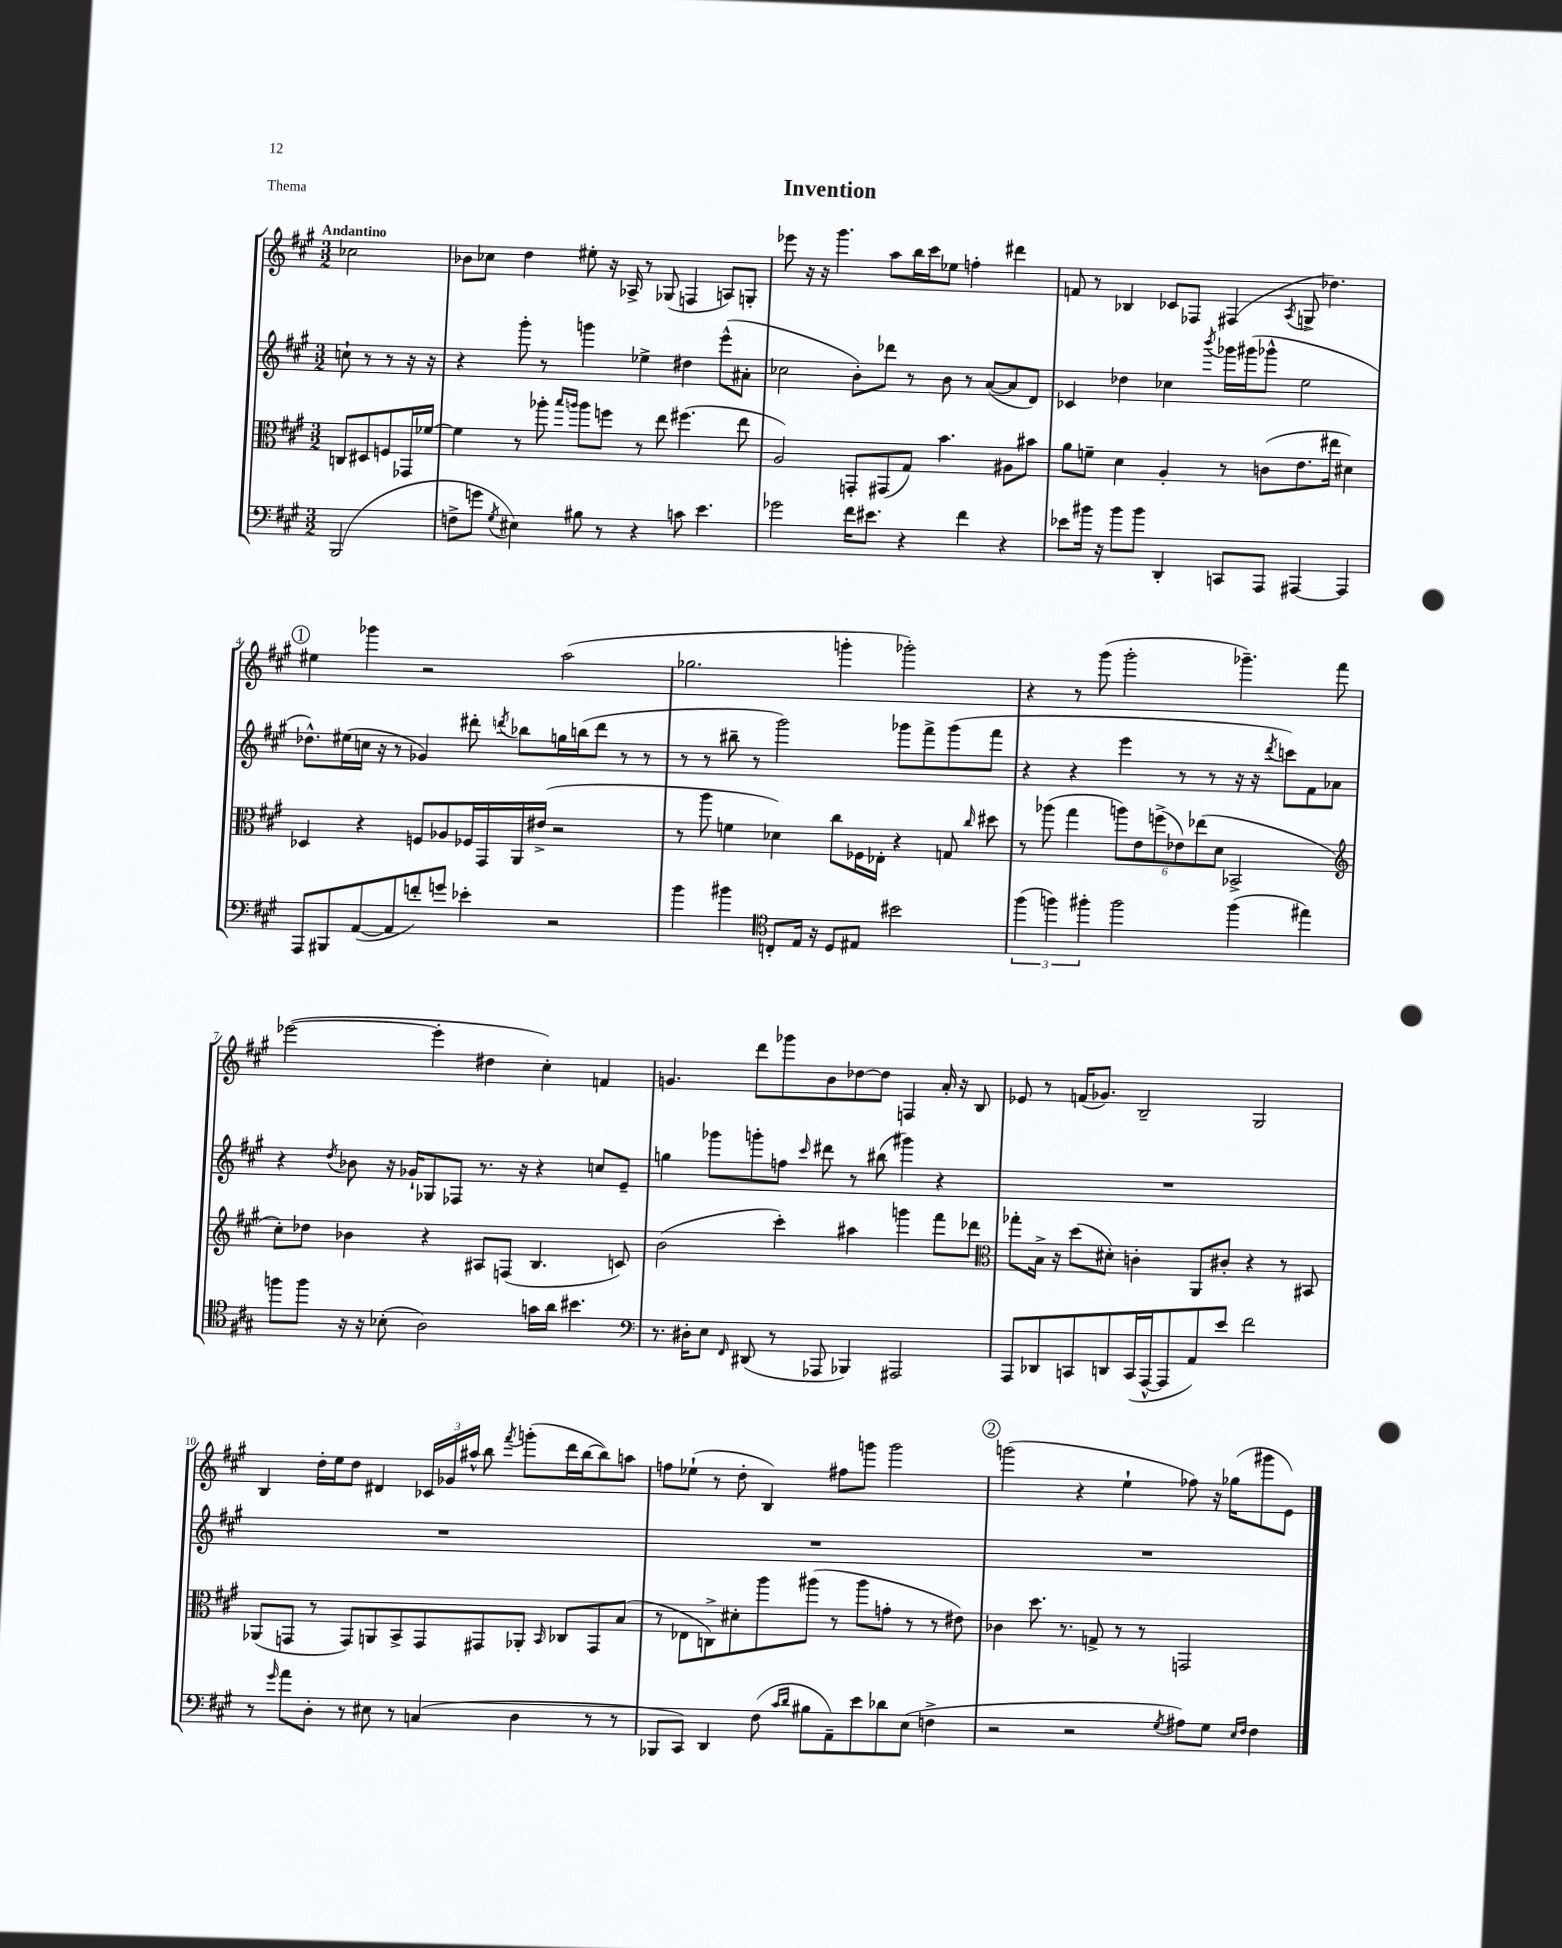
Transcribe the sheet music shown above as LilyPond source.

\header { title = "Invention" piece = "Thema" }
<<
\new StaffGroup <<
\new Staff = "s0" {
    \clef treble \key a \major \numericTimeSignature \time 3/2 \partial 2 \tempo "Andantino"
    \autoBeamOff ces''2 |
    bes'8[ ces''8] d''4 eis''8-. r16 aes16-> r8 ges8( f4 a8[) g8]-. |
    ees'''8 r16 r16 gis'''4. a''8[ b''16 cis'''16 ees''8] f''4-. dis'''4 |
    f'8 r8 bes4 ces'8[ fes8] fis4( \acciaccatura { a8 } g8-> des''4.) |
    \mark \markup { \circle "1" } eis''4 ges'''4 r2 a''2( |
    ges''2. g'''4-. ges'''2-.) |
    r4 r8 gis'''8( gis'''2-. ges'''4.--) fis'''8 |
    ees'''2~( ees'''4-. dis''4 cis''4-.) f'4 |
    g'4. d'''8[ ges'''8 b'8 des''8~ des''8] f4 a'16-. r16 b8 |
    ees'8 r8 f'16[( ges'8.]) b2-- gis2 |
    b4 d''16[-. e''16 d''8] dis'4 \tuplet 3/2 { ces'16[ ges'16 ais''16]-^ } b''8 \acciaccatura { fis'''8 } g'''8[-.( d'''16 b''16~ b''8) a''8] |
    f''8[ ees''8]-!( r8 d''8-. b4) fis''8[ g'''8] g'''2 |
    \mark \markup { \circle "2" } g'''2( r4 e''4-! fes''8) r16 ges''16[( gis'''8 e'8]) \bar "|." |
}
\new Staff = "s1" {
    \clef treble \key a \major \numericTimeSignature \time 3/2 \partial 2
    \autoBeamOff c''8-! r8 r8 r16 r16 |
    r4 gis'''8-. r8 g'''4 ees''4-> dis''4 e'''8[-^( ais'8]-. |
    ces''2 b'8[-.) des'''8] r8 b'8 r8 a'8[~( a'8 d'8]) |
    ces'4 des''4 ces''4 \acciaccatura { b'''8 } ges'''16[ gis'''16( ges'''8]-^ e''2 |
    \mark \markup { \circle "1" } des''8.[-^) eis''16( c''16] r16 r8 ges'4) dis'''8-. \acciaccatura { d'''8 } bes''8[ g''16 b''16( d'''8] r8 r8 |
    r8 r8 bis''8-- r8 gis'''2) ges'''8[ fis'''8-> ges'''8( fis'''8] |
    r4 r4 e'''4 r8 r8 r16 r16 \acciaccatura { d'''8 } c'''8[) fis'8 aes'8] |
    r4 \acciaccatura { d''8 } bes'8 r16 ges'16[-! ges8 fes8] r8. r16 r4 c''8[ e'8]-- |
    g''4 ges'''8[ g'''8-. f''8] \grace { cis'''16 } dis'''8 r8 bis''8( gis'''4) r4 |
    R1. |
    R1. |
    R1. |
    \mark \markup { \circle "2" } R1. \bar "|." |
}
\new Staff = "s2" {
    \clef alto \key a \major \numericTimeSignature \time 3/2 \partial 2
    \autoBeamOff c8[ dis8 f8 ges,16 fes'16]~ |
    fes'4 r8 aes''8-. \grace { b''16[ a''16] } a''8[ f''8] r8 e''8 fis''4.( e''8 |
    a2) g,8[-. gis,8( gis8]) b'4. ais8[ bis'8] |
    a'8[ f'8]-- d'4 a4-. r8 c'8[( e'8. eis''16] dis'4) |
    \mark \markup { \circle "1" } des4 r4 f8[ aes8 fes16 gis,16 a,16 eis'16]->( r2 |
    r8 a''8 f'4 des'4) cis''8[ fes16 ees16]-. r4 g8 \grace { cis''16 } dis''8 |
    r8 aes''8( gis''4 \tuplet 6/4 { a''8[) e'8 f''8->( ees'8) ees''8( d'8] } bes,2-> |
    \clef treble cis''8[-.) des''8] bes'4 r4 ais8[ f8]( b4. c'8) |
    b'2( cis'''4-.) ais''4 g'''4 fis'''8[ des'''8] |
    \clef alto ges''8[-. b16]-> r16 d''8[( dis'8]-.) c'4-. a,8[ cis'8]-. r4 r8 bis,8 |
    aes,8[( g,8] r8 g,8[) a,8 b,8-> g,8 gis,8 aes,8]-. \grace { b,16 } ces8[ gis,8 b8]( |
    r8 ees8[ c8->) dis'8-. a''8 ais''8]( r8 ais''8[ g'8]-. r8 r8 eis'8) |
    \mark \markup { \circle "2" } ces'4 d''8. r8. g8-> r8 r8 g,2 \bar "|." |
}
\new Staff = "s3" {
    \clef bass \key a \major \numericTimeSignature \time 3/2 \partial 2
    \autoBeamOff b,,2( |
    f8[-> g'8] \acciaccatura { gis8 } eis4) bis8 r8 r4 c'8 e'4. |
    ges'2 fis'16[ eis'8.] r4 fis'4 r4 |
    ees'8[ bis'16] r16 bis'8[ bis'8] d,4-. c,8[ a,,8] ais,,4~ ais,,4 |
    \mark \markup { \circle "1" } a,,8[ bis,,8 a,8~( a,8 f'8-.) g'8] ees'4-. r2 |
    b'4 bis'4 \clef tenor c8[-. e16] r16 d8[ eis8] bis'2 |
    \tuplet 3/2 { fis''4( f''4) fis''4-. } fis''2 fis''4( eis''4) |
    f''8[ f''8] r16 r16 bes8-.( a2) g'16[ a'16] bis'4. |
    \clef bass r8. dis16[-. e8] \grace { fis,16 } dis,8( r8 aes,,8 bes,,4) ais,,2 |
    a,,8[ des,8 c,8 d,8 c,16( a,,16~-^ a,,8 a,8) e'8] fis'2 |
    r8 \grace { gis'16 } a'8[ d8]-. r8 eis8 r8 c4( d4 r8 r8 |
    bes,,8[ cis,8]) d,4 fis8( \grace { cis'16[ d'16] } bis8[ a,8--) e'8 des'8 e8]( f4-> |
    \mark \markup { \circle "2" } r2 r2 \acciaccatura { gis8 } ais8[) gis8] \grace { e16[ fis16] } fis4 \bar "|." |
}
>>
>>
